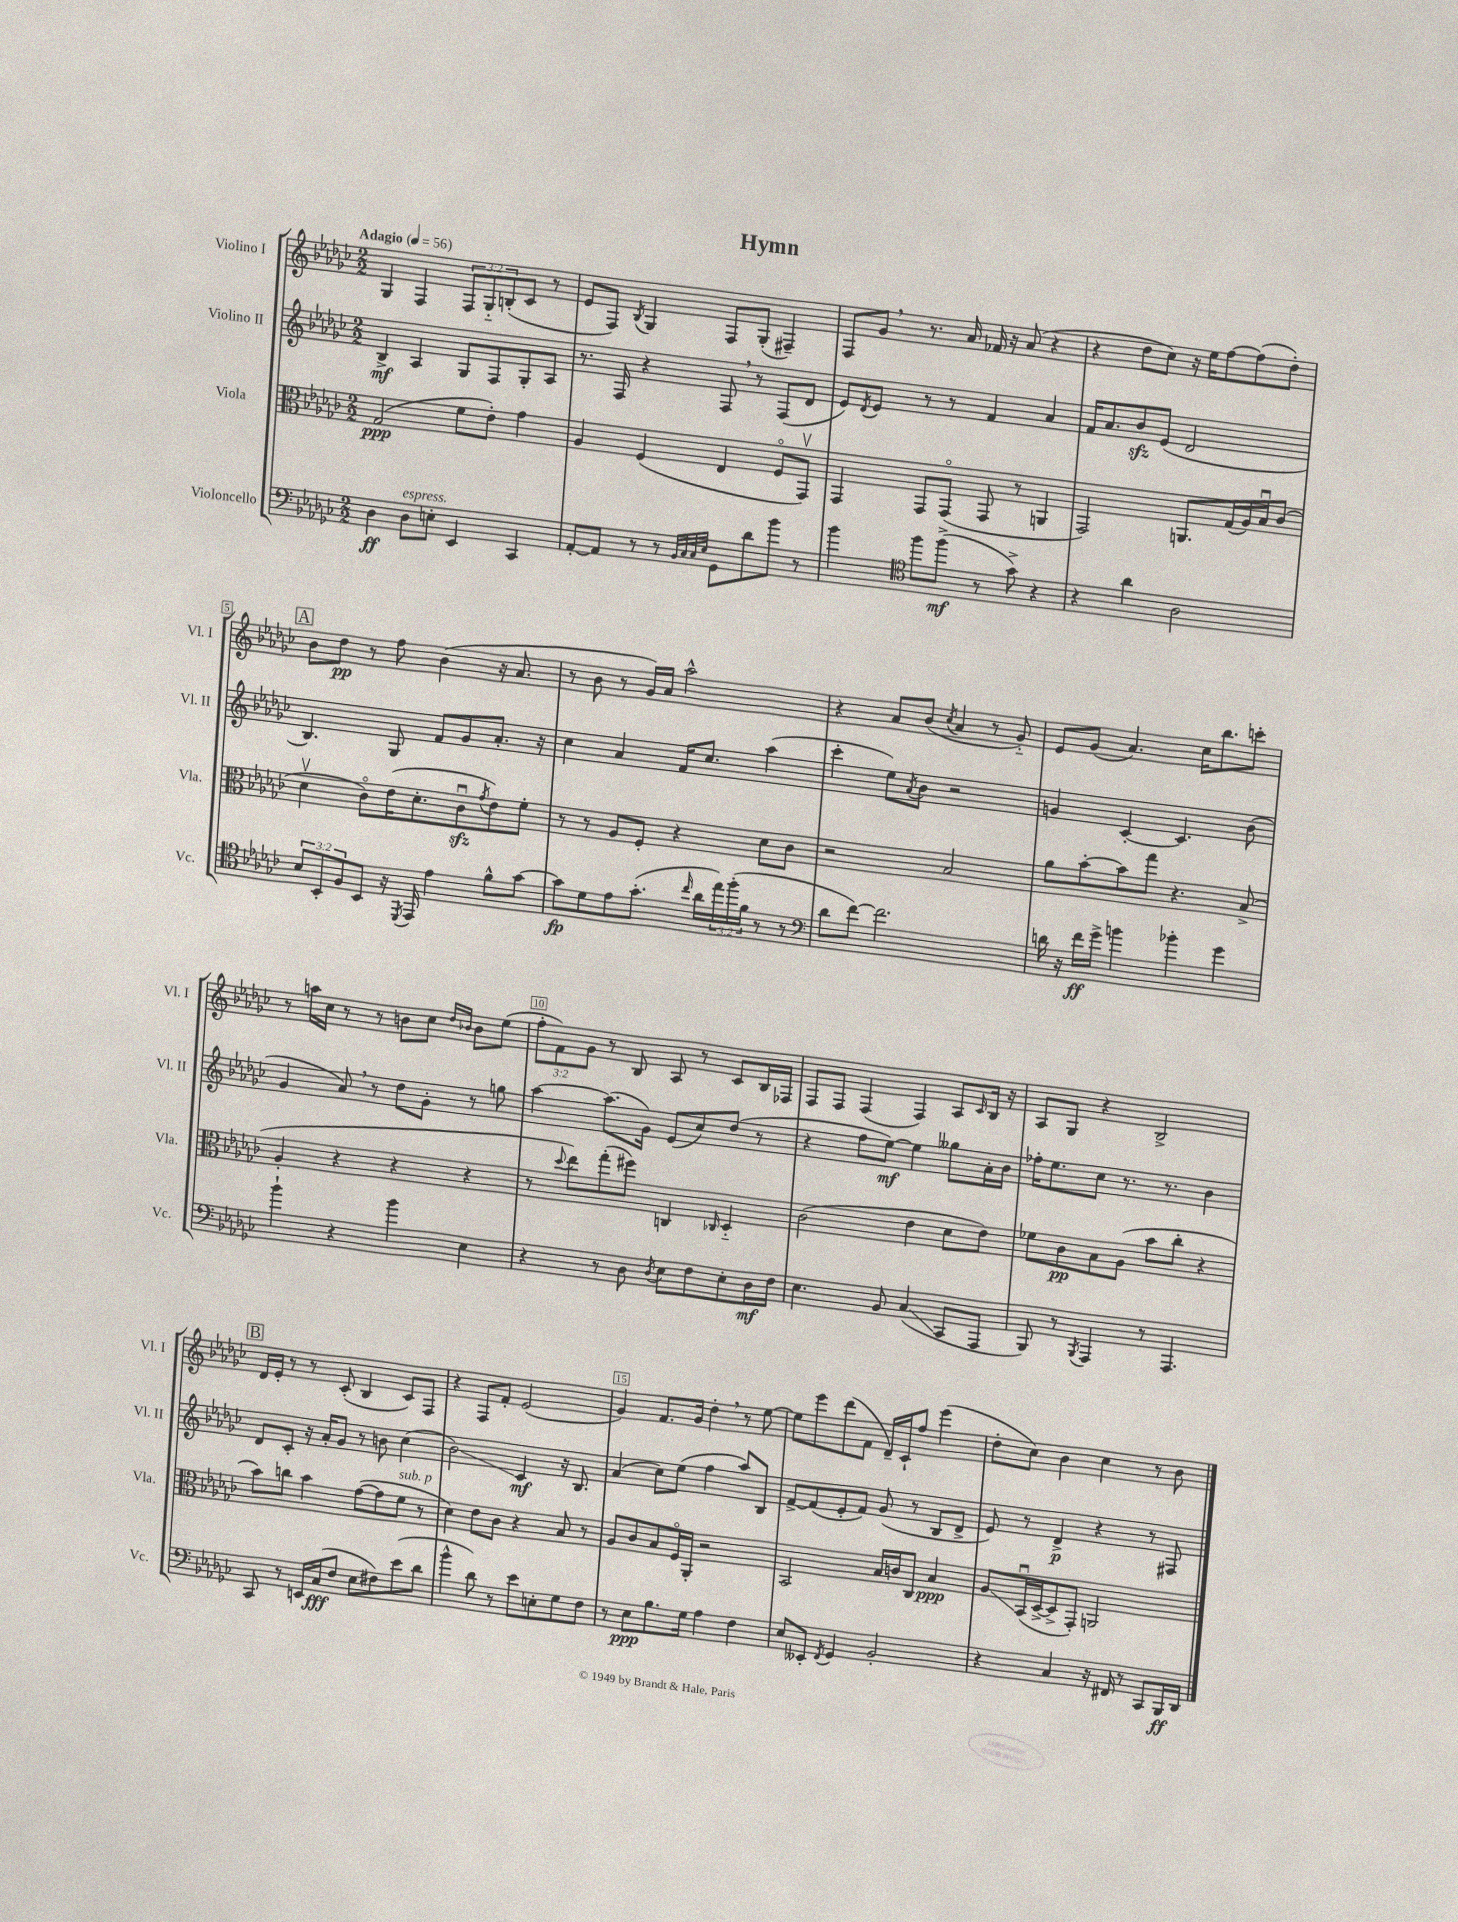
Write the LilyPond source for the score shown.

\header { title = "Hymn" }
<<
\new StaffGroup <<
\new Staff = "s0" \with { instrumentName = "Violino I" shortInstrumentName = "Vl. I" } {
    \clef treble \key ges \major \numericTimeSignature \time 2/2 \override Staff.TupletNumber.text = #tuplet-number::calc-fraction-text \tempo "Adagio" 4 = 56
    ges4 f4 \tuplet 3/2 { f8 ges8-_ b8-.( } ces'8 r8 |
    ees'8 f8) \acciaccatura { bes8 } ges4 f8 ges8-.( fis4--) |
    f8 ges'8 \breathe r8. aes'16 fes'16 r16 aes'8( r4 |
    r4 des''8 ces''8) r16 ees''16 f''8~ f''8( des''8-.) |
    \mark \markup { \box "A" } bes'8 des''8\pp r8 f''8 bes'4( r16 aes'8. |
    r8 bes'8 r8 ges'16) aes'16 aes''2-^ |
    r4 aes'8 bes'8( \acciaccatura { ces''8 } aes'4 r8 ges'8-_) |
    ees'8 ges'8( aes'4.) ces''16 bes''8. c'''8-. |
    r8 a''16 ces''16 r8 r8 b'8 ces''8 \grace { des''16 bes'16 } bes'8 ees''8( |
    \tuplet 3/2 { f''8-. f'8) ges'8 } r8 bes8 aes8 r8 ces'8 bes16 fes16 |
    f8 f8 f4( f4) aes8 \grace { ces'16 } bes16 r16 |
    aes8 ges8 r4 bes2-> |
    \mark \markup { \box "B" } des'16 ees'16-. r8 r8 ces'8-.( bes4 ces'8) f8 |
    r4 f8 f'8-. ees'2( |
    ges'4) f'8. ges'16 des''4-. \breathe r8 ees''8~ |
    ees''8 ees'''8 des'''8( f'8 des'16--) ces'16-! f''8 ees'''4( |
    des''8-. ces''8) bes'4 ces''4 r8 bes'8 \bar "|." |
}
\new Staff = "s1" \with { instrumentName = "Violino II" shortInstrumentName = "Vl. II" } {
    \clef treble \key ges \major \numericTimeSignature \time 2/2
    bes4->\mf aes4 ges8 f8 ges8-. aes8 |
    r8. f16 r4 f8 \breathe r8 f8( des'8 |
    ees'8) \acciaccatura { des'8 } ees'8 r8 r8 f'4 aes'4 |
    f'16 aes'8. bes'8\sfz ees'8( des'2 |
    \mark \markup { \box "A" } bes4.) ges8 f'8 ges'8 aes'8.-. r16 |
    ces''4 aes'4 f'16 ces''8. aes''4( |
    ces'''4-. ees''8) \acciaccatura { aes'8 } bes'8 r2 |
    g'4 ces'4~-. ces'4. bes'8( |
    ges'4 aes'8) \breathe r8 des''8 ges'8-. r8 g''8 |
    aes''4~ aes''8.( ges'16) ees'8( ces''8) des''8( r8 |
    r4 f''8 ees''8~\mf) ees''4 geses''8 aes'16-. bes'16 |
    fes''16-. ees''8. ces''8 r8. r8. bes'4 |
    \mark \markup { \box "B" } des'8 ces'8-. r16 aes'16-. ges'8 r8 b'8 ces''4( |
    bes'2\glissando) ces'4\mf r16 bes8. |
    aes'4( ces''8) ees''8( f''4 aes''8) bes8 |
    f'8~-> f'8( ees'8-. f'8) ges'8( r8 bes8 des'8-> |
    ees'8) r8 des'4->\p r4 r8 fis8 \bar "|." |
}
\new Staff = "s2" \with { instrumentName = "Viola" shortInstrumentName = "Vla." } {
    \clef alto \key ges \major \numericTimeSignature \time 2/2
    ges2\ppp( f'8 ees'8-.) ges'4 |
    aes4 f4( ees4 f8\flageolet ges,8\upbow) |
    ges,4 ges,8 ges,8\flageolet( ges,8 r8 a,4 |
    ges,2) a,8. ges16( aes16) bes16\downbow ces'8( |
    \mark \markup { \box "A" } des'4\upbow ces'8\flageolet) ees'16( des'8.-. ces'8\downbow\sfz \acciaccatura { ges'8 } ees'8) f'8-. |
    r8 r8 aes8 f8-. r4 des'8 ces'8 |
    r2 bes2 |
    aes'8 bes'8~-. bes'8 ges''8 r4. bes8->( |
    aes4-. r4 r4 r4 |
    r8 \appoggiatura { des''8 } ees''8) ges''8-.( fis''8) c4 \grace { ces16 } des4-_ |
    ces'2( ees'4 des'8 ees'8) |
    fes'8 ces'8\pp bes8 aes8( bes'8 ces''8-. r4 |
    \mark \markup { \box "B" } bes'8) c''8 bes'4 ges'8~( ges'8 f'8^\markup { \italic "sub. p" } r8 |
    des'4) ees'8 ces'8 r4 bes8 r8 |
    aes8 ces'8 bes8 f16\flageolet aes,16-. r2 |
    bes,2 bes16 c'16 ces8 bes4\ppp |
    aes8\glissando bes,16\downbow( des16~-> des8-> ges,8-.) a,2 \bar "|." |
}
\new Staff = "s3" \with { instrumentName = "Violoncello" shortInstrumentName = "Vc." } {
    \clef bass \key ges \major \numericTimeSignature \time 2/2 \override Staff.TupletNumber.text = #tuplet-number::calc-fraction-text
    des4\ff des8^\markup { \italic "espress." } e8-. ees,4 ces,4 |
    aes,8~-. aes,8 r8 r8 \grace { bes,32 ces32 ces32 ees32 } ges,8 des'8 bes'8 r8 |
    bes'4 \clef tenor f''8 f''8->\mf( r8 ges'8->) r4 |
    r4 aes'4 aes2 |
    \mark \markup { \box "A" } \tuplet 3/2 { bes8 bes,8-. f8 } bes,8 r16 \acciaccatura { des,8 } ees,16 ees'4 f'8-^ ges'8~ |
    ges'8\fp des'8 ees'8 ges'8.-.( \grace { ces''16 } aes'16 \tuplet 3/2 { ees''16) f''16-.( f'16 } r8 r8 |
    \clef bass des'8 f'8~) f'2. |
    d'16 r16 f'16\ff ges'16-> b'4 bes'4-. ges'4 |
    bes'4-! r4 bes'4 ees4 |
    r4 r8 des8 \acciaccatura { des8 } ees8 f8 ees8-. des16\mf f16 |
    ees4. bes,8 ces4\glissando( ces,8 aes,,8 |
    bes,,8) r8 \acciaccatura { bes,,8 } aes,,4 r8 aes,,4. |
    \mark \markup { \box "B" } ces,8 r8 e,16 ces16\fff( f8 ees8 fis8) ees'8( des'8 |
    bes'4-^ des'8) r8 ees'8 e8-. ges8 f8 |
    r8 ees8\ppp bes8. ges16 aes4 f4 |
    ees8 eeses,8-. \acciaccatura { f,8 } ges,4 bes,2-. |
    r4 ces4 r16 fis,16 r8 ces,8 bes,,16\ff des,16 \bar "|." |
}
>>
>>
\layout { \context { \Score \override BarNumber.break-visibility = ##(#f #t #t) barNumberVisibility = #(every-nth-bar-number-visible 5) \override BarNumber.stencil = #(make-stencil-boxer 0.1 0.3 ly:text-interface::print) } }
